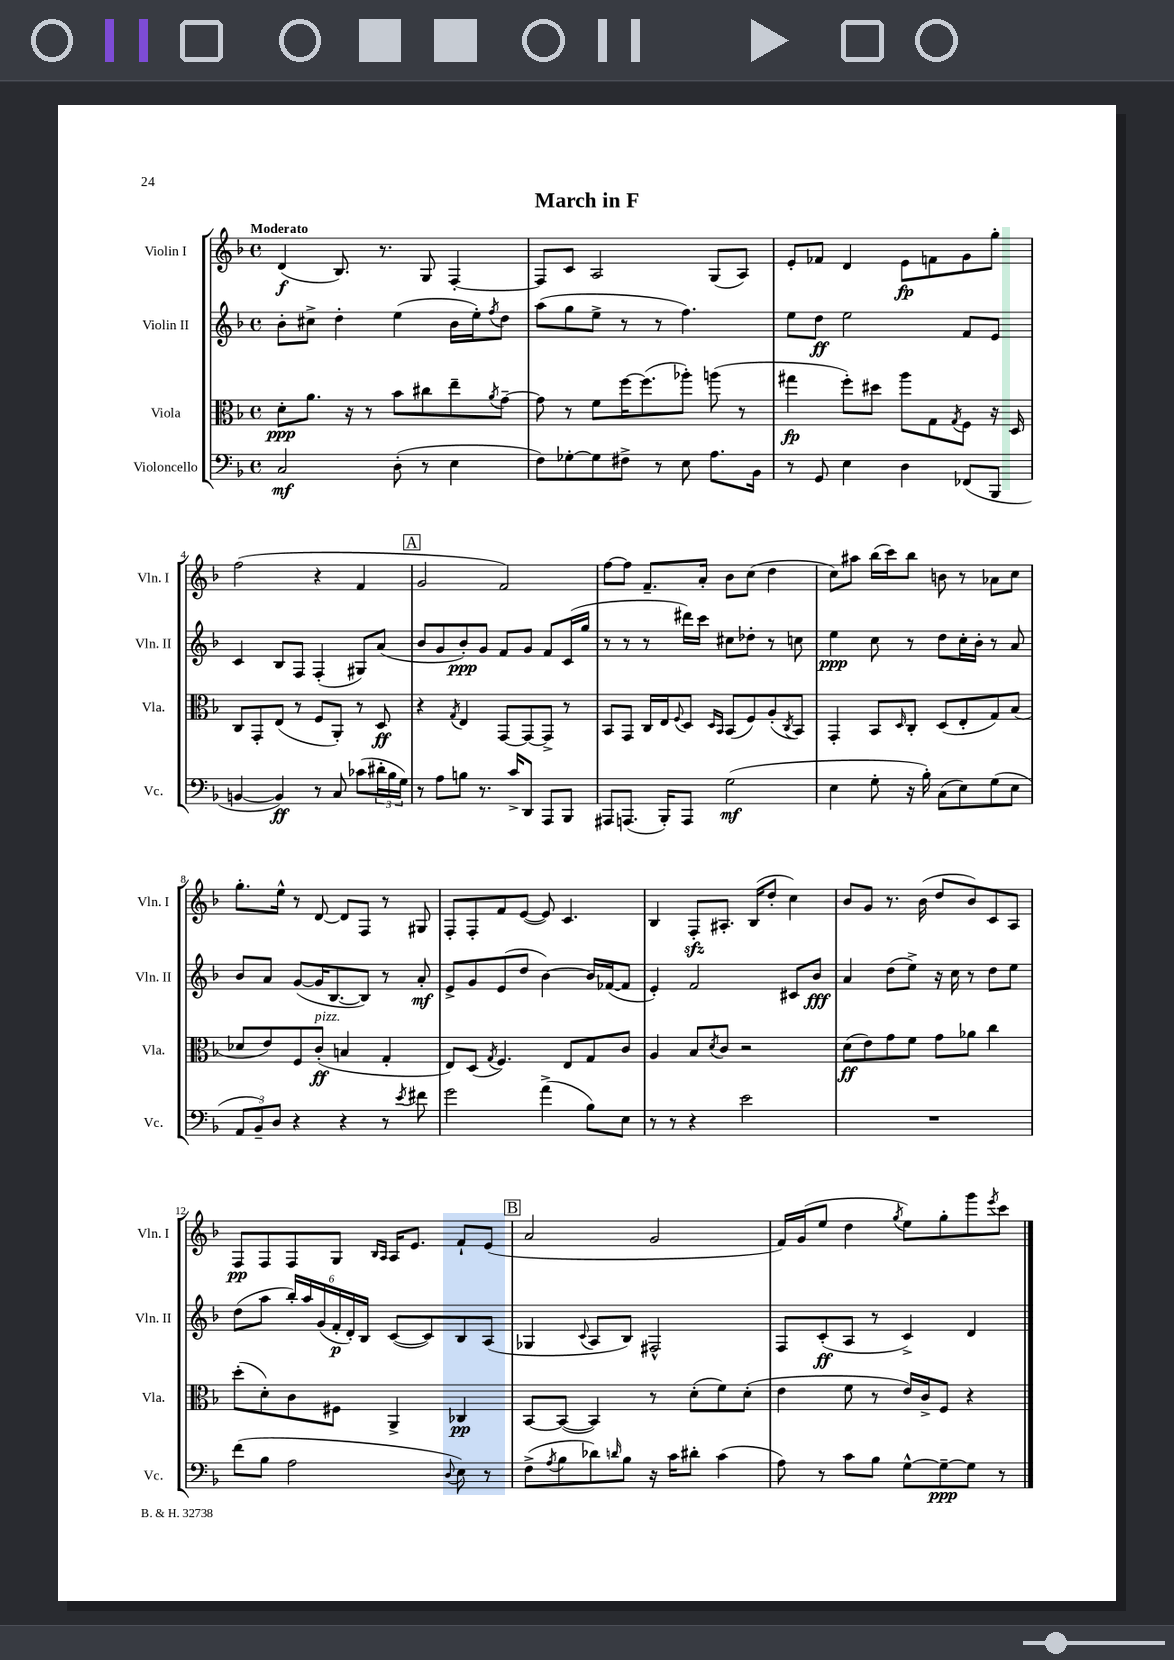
\header { title = "March in F" }
<<
\new StaffGroup <<
\new Staff = "s0" \with { instrumentName = "Violin I" shortInstrumentName = "Vln. I" } {
    \clef treble \key f \major \defaultTimeSignature \time 4/4 \tempo "Moderato"
    d'4\f( bes8.) r8. g8 f4~-. |
    f8 c'8 a2 g8( a8) |
    e'8-. fes'8 d'4 e'8\fp f'8 g'8 g''8-. |
    f''2( r4 f'4 |
    \mark \markup { \box "A" } g'2 f'2) |
    f''8~ f''8 f'8.-- a'16-. bes'8 c''8( d''4 |
    c''8) ais''8 bes''16( c'''16) bes''8 b'8 r8 aes'8 c''8 |
    g''8.-. e''16-^ r8 d'8~ d'8 f8 r8 gis8 |
    f8-. f8-. f'8 e'8~( e'8) c'4. |
    bes4 f8-.\sfz ais8.-. bes16( d''8-. c''4) |
    bes'8 g'8 r8. bes'16( d''8 bes'8) c'8 a8 |
    f8\pp f8 f8 g8 \grace { bes16 a16 } a16 e'8. f'8-! e'8( |
    \mark \markup { \box "B" } a'2 g'2 |
    f'16) g'16( e''8 d''4 \acciaccatura { g''8 } e''8) g''8-. g'''8 \acciaccatura { e'''8 } c'''8 \bar "|." |
}
\new Staff = "s1" \with { instrumentName = "Violin II" shortInstrumentName = "Vln. II" } {
    \clef treble \key f \major \defaultTimeSignature \time 4/4
    bes'8-. cis''8-> d''4-. e''4( bes'16 e''16-.) \acciaccatura { f''8 } d''8 |
    a''8( g''8 e''8-> r8 r8 f''4.) |
    e''8 d''8\ff e''2 f'8 e'8 |
    c'4 bes8 f8 f4-.( gis8) a'8( |
    \mark \markup { \box "A" } bes'8 g'8 bes'8-.\ppp) g'8 f'8 g'8 f'8 c'16( g''16 |
    r8 r8 r8 dis'''16) c'''16 cis''8 des''8-. r8 c''8 |
    e''4\ppp c''8 r8 d''8 c''16-. bes'16-. r8 a'8 |
    bes'8 a'8 g'8~( g'16 bes8.~ bes8) r8 a'8-.\mf |
    e'8-> g'8 e'8( d''8 bes'4~) bes'16 fes'16~( fes'8 |
    e'4-.) f'2 cis'8 bes'8\fff |
    a'4 d''8( e''8->) r16 c''16 r8 d''8 e''8 |
    d''8( a''8 \tuplet 6/4 { bes''16-.) a''16 g'16( f'16-.\p d'16-.) bes16 } c'8~( c'8) bes8 a8( |
    \mark \markup { \box "B" } ges4 \appoggiatura { c'8 } a8 bes8) fis2-^ |
    f8 c'8-.\ff( a8 r8 c'4->) d'4 \bar "|." |
}
\new Staff = "s2" \with { instrumentName = "Viola" shortInstrumentName = "Vla." } {
    \clef alto \key f \major \defaultTimeSignature \time 4/4
    d'8-.\ppp a'8. r16 r8 bes'8 cis''8 e''8-- \acciaccatura { a'8 } g'8~-- |
    g'8 r8 f'8 f''16~ f''8.( aes''8-.) a''8( r8 |
    gis''4\fp f''8-.) dis''8 a''8 g8 \acciaccatura { g8 } f8 r16 d16 |
    c8 g,8-. e8( r8 f8 a,8-.) r8 d8\ff |
    \mark \markup { \box "A" } r4 \acciaccatura { g8 } e4 g,8~ g,8~ g,8-> r8 |
    bes,8 g,8 c16 e16 \appoggiatura { f8 } d8 \grace { d16 bes,16 } bes,8( f8) a8-.( \acciaccatura { c8 } bes,8) |
    g,4-. bes,8 \grace { d16 } c8-. d8( e8-. g8) bes8( |
    des'8 e'8) f8 c'8-.\ff^\markup { \italic "pizz." }( b4 g4-. |
    e8) d8( \acciaccatura { g8 } f4.) e8 g8 c'8 |
    a4 bes8 \acciaccatura { d'8 } c'8 r2 |
    d'8\ff( e'8) g'8 f'8 g'8 aes'8 c''4 |
    d''8-.( d'8-.) c'8 fis8 a,4-> ces4\pp |
    \mark \markup { \box "B" } bes,8~ bes,8~( bes,4) r8 d'8-.( f'8) d'8-.( |
    e'4 f'8 r8 e'16) c'16-> f8 r4 \bar "|." |
}
\new Staff = "s3" \with { instrumentName = "Violoncello" shortInstrumentName = "Vc." } {
    \clef bass \key f \major \defaultTimeSignature \time 4/4
    c2\mf d8-.( r8 e4 |
    f8) ges8~-. ges8 fis8-> r8 e8 a8. bes,16 |
    r8 g,8 e4 d4 fes,8( bes,,8 |
    b,4~ b,4\ff) r8 c8 ces'8( \tuplet 3/2 { dis'16-. bes16 g16) } |
    \mark \markup { \box "A" } r8 a8 b8 r8. c'16-> d,8 a,,8 bes,,8 |
    ais,,8 a,,8.( bes,,16-.) a,,8 g2\mf( |
    e4 g8-. r16 bes16-.) c8( e8) g8( e8 |
    \tuplet 3/2 { a,8 bes,8--) d8 } r4 r4 r8 \acciaccatura { e'8 } fis'8 |
    g'2 a'4->( bes8) e8 |
    r8 r8 r4 e'2 |
    R1 |
    f'8( bes8 a2 \appoggiatura { d8 } e8) r8 |
    \mark \markup { \box "B" } f8->( \acciaccatura { a8 } bes8 des'8) \grace { d'16 } bes8 r16 c'16 dis'8-. c'4( |
    a8) r8 c'8 bes8 g8~-^ g8~--\ppp g8 r8 \bar "|." |
}
>>
>>
